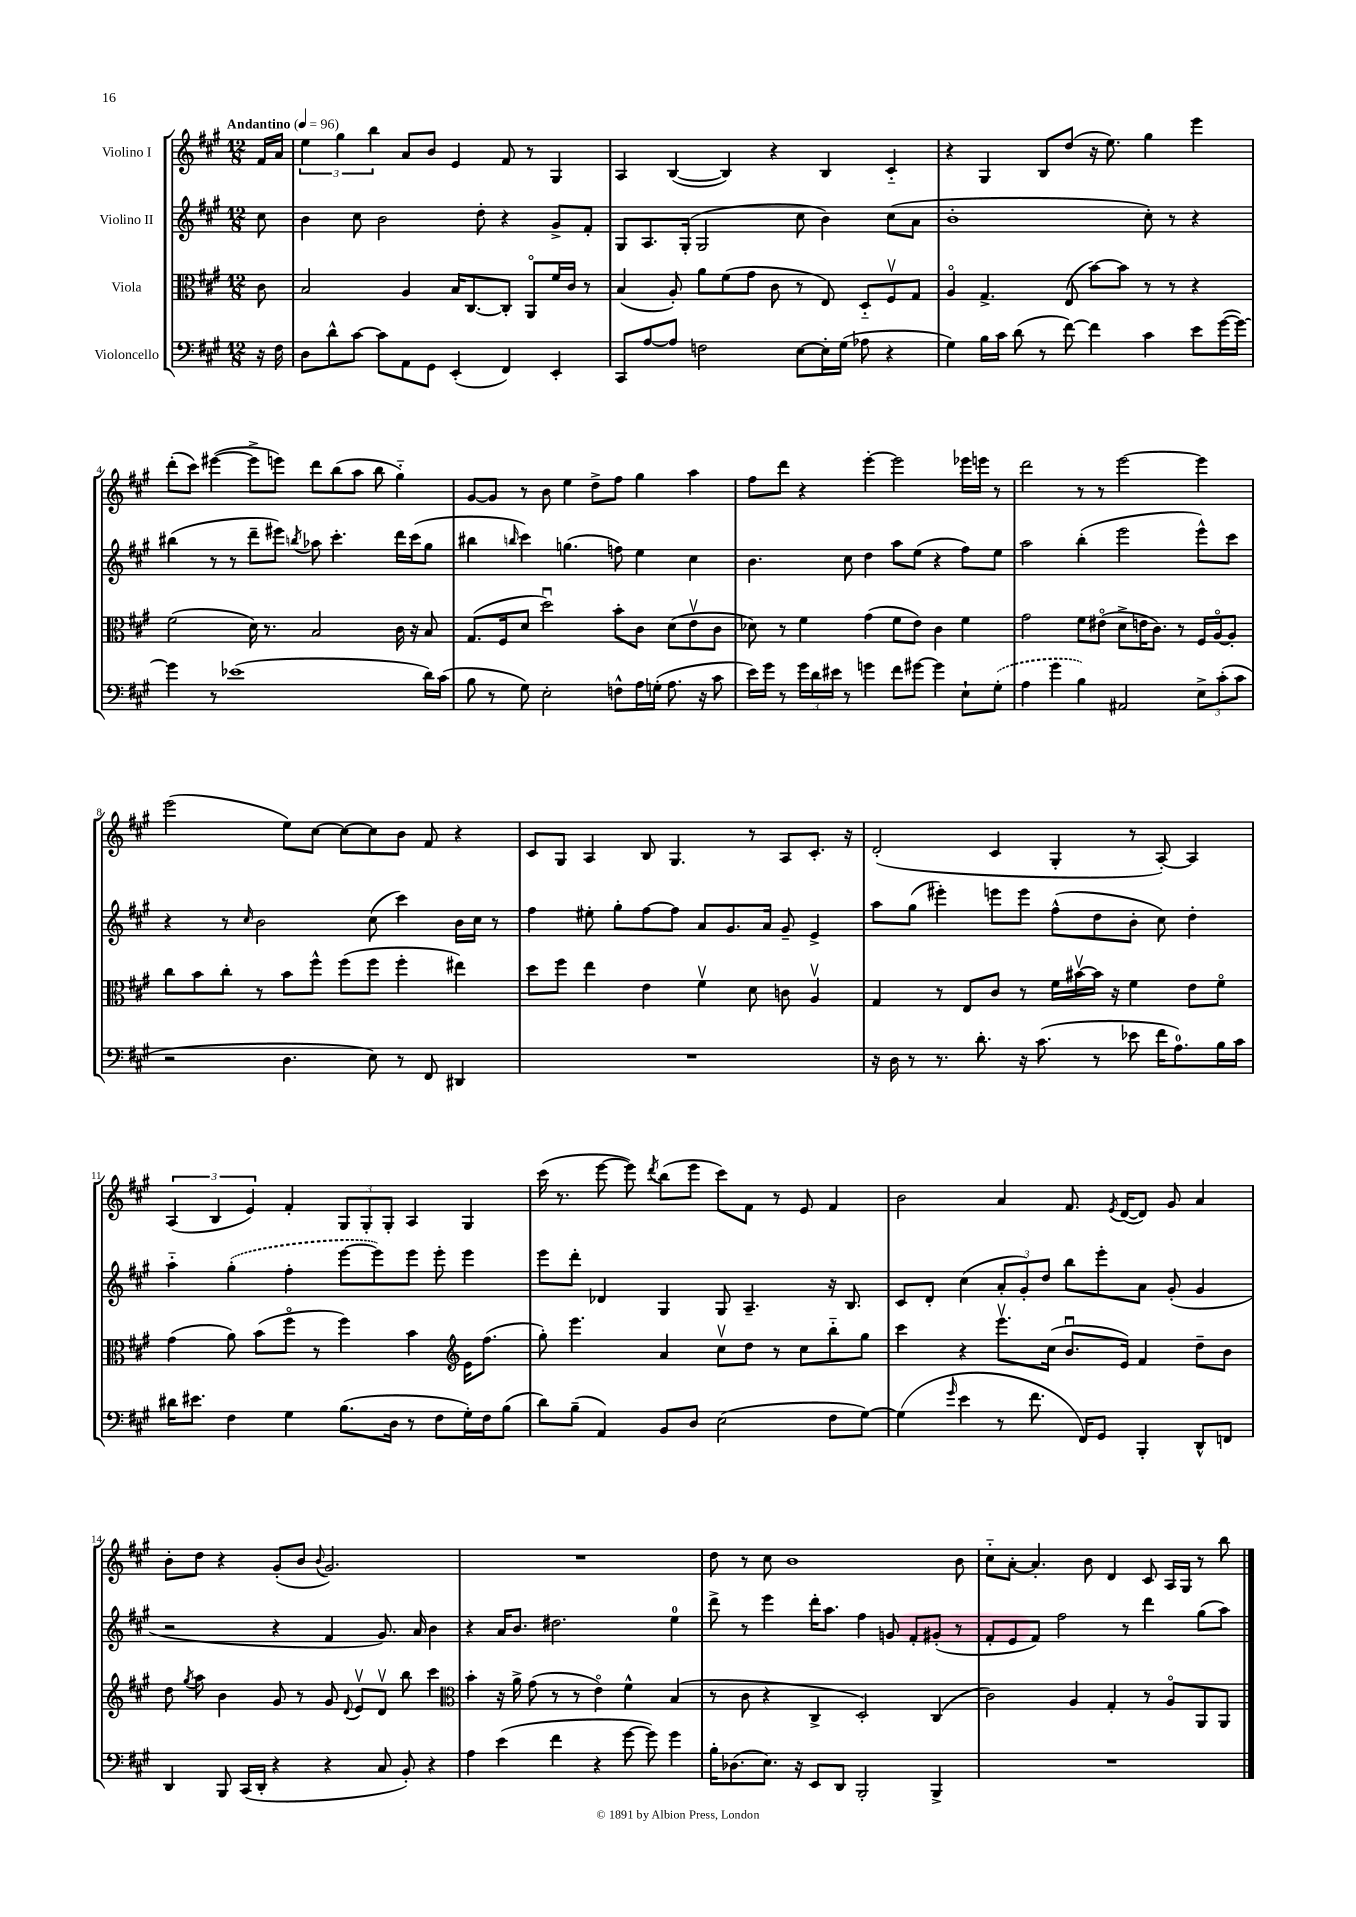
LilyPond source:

<<
\new StaffGroup <<
\new Staff = "s0" \with { instrumentName = "Violino I" } {
    \clef treble \key a \major \numericTimeSignature \time 12/8 \partial 8 \tempo "Andantino" 4 = 96
    \autoBeamOff fis'16[ a'16] |
    \tuplet 3/2 { e''4 gis''4 b''4 } a'8[ b'8] e'4 fis'8 r8 gis4 |
    a4 b4~( b4) r4 b4 cis'4-_ |
    r4 gis4 b8[ d''8]( r16 e''8.) gis''4 e'''4 |
    d'''8[-.( cis'''8]) eis'''4~( eis'''8[-> e'''8]) d'''8[ b''8( a''8] b''8 gis''4-_) |
    gis'8[~ gis'8] r8 b'8 e''4 d''8[-> fis''8] gis''4 a''4 |
    fis''8[ d'''8] r4 e'''4~-. e'''2 ees'''16[ e'''16] r8 |
    d'''2 r8 r8 e'''2~ e'''4 |
    e'''2( e''8[) cis''8]~ cis''8[~ cis''8 b'8] fis'8 r4 |
    cis'8[ gis8] a4 b8 gis4. r8 a8[ cis'8.]-. r16 |
    d'2-.( cis'4 gis4-. r8 a8~-.) a4 |
    \tuplet 3/2 { a4( b4 e'4) } fis'4-. \tuplet 3/2 { gis8[ gis8-. gis8]-. } a4 gis4 |
    cis'''16( r8. e'''8~ e'''8) \acciaccatura { d'''8 } b''8[( e'''8] cis'''8[) fis'8] r8 e'8 fis'4 |
    b'2 a'4 fis'8. \acciaccatura { e'8 } d'16[~( d'8]) gis'8 a'4 |
    b'8[-. d''8] r4 gis'8[-.( b'8] \appoggiatura { b'8 } gis'2.) |
    R1. |
    d''8 r8 cis''8 b'1 b'8 |
    cis''8[-_ a'8]~-. a'4.-. b'8 d'4 cis'8 a16[ gis16] r8 b''8 \bar "|." |
}
\new Staff = "s1" \with { instrumentName = "Violino II" } {
    \clef treble \key a \major \numericTimeSignature \time 12/8 \partial 8
    \autoBeamOff cis''8 |
    b'4 cis''8 b'2 d''8-. r4 gis'8[-> fis'8]-. |
    gis8[ a8. gis16]-.( gis2 cis''8 b'4) cis''8[( a'8] |
    b'1-. cis''8-.) r8 r4 |
    bis''4( r8 r8 d'''8[-- eis'''8]) \acciaccatura { b''8 } aes''8 cis'''4.-. d'''16[ cis'''16( gis''8] |
    bis''4 \grace { b''16 } cis'''4) g''4.( f''8) e''4 cis''4 |
    b'4. cis''8 d''4 a''8[ e''8]( r4 fis''8[) e''8] |
    a''2 b''4-.( e'''2 e'''8[-^) cis'''8] |
    r4 r8 \grace { cis''16 } b'2 cis''8( cis'''4) b'16[ cis''16] r8 |
    fis''4 eis''8-. gis''8[-. fis''8~ fis''8] a'8[ gis'8. a'16] gis'8-- e'4-> |
    a''8[ gis''8]( eis'''4-.) e'''8[ e'''8] fis''8[-^( d''8 b'8]-. cis''8) d''4-. |
    a''4-_ \once \slurDashed gis''4-.( fis''4-. e'''8[~ e'''8) e'''8] e'''8-. e'''4 |
    e'''8[ d'''8]-. des'4 gis4 gis8 a4.-- r16 b8. |
    cis'8[ d'8]-. cis''4( \tuplet 3/2 { a'8[-. gis'8-.) d''8] } b''8[ e'''8-. a'8] gis'8-.( gis'4 |
    r2 r4 fis'4 gis'8.) a'16 b'4 |
    r4 a'16[ b'8.] dis''2. e''4-0 |
    d'''8-> r8 e'''4 d'''16[-. a''8.] fis''4 g'8 fis'8[-. gis'8]-.( r8 |
    fis'8[-. e'8 fis'8]) fis''2 r8 d'''4 gis''8[( a''8]) \bar "|." |
}
\new Staff = "s2" \with { instrumentName = "Viola" } {
    \clef alto \key a \major \numericTimeSignature \time 12/8 \partial 8
    \autoBeamOff cis'8 |
    b2 a4 b16[ cis8.~ cis8]-. a,8[\flageolet fis'16 cis'16] r8 |
    b4( a8-.) a'8[ fis'8( gis'8] cis'8 r8 e8) d8[-_ fis8\upbow gis8] |
    a4\flageolet gis4.-> e8( b'8[~) b'8] r8 r8 r4 |
    fis'2( d'16) r8. b2 cis'16 r16 b8 |
    gis8.[( fis16 d'8] d''2\downbow) b'8[-. cis'8] d'8[( e'8\upbow cis'8] |
    des'8) r8 fis'4 gis'4( fis'8[ e'8]) cis'4 fis'4 |
    gis'2 fis'8[ eis'8]\flageolet( d'8[-> e'16 cis'8.]) r8 fis16[ a16~\flageolet a8]-. |
    cis''8[ b'8 cis''8]-. r8 b'8[ fis''8]-^ fis''8[( fis''8] fis''4-. eis''4) |
    d''8[ fis''8] e''4 e'4 fis'4\upbow d'8 c'8 a4\upbow |
    gis4 r8 e8[ cis'8] r8 fis'16[ bis'16~\upbow bis'16] r16 fis'4 e'8[ fis'8]\flageolet |
    gis'4( a'8) b'8[( fis''8]\flageolet r8 fis''4) b'4 \clef treble e'16[ fis''8.]( |
    gis''8-.) e'''4. a'4 cis''8[\upbow d''8] r8 cis''8[ b''8-_ gis''8] |
    cis'''4 r4 e'''8.[\upbow cis''16]( b'8.[\downbow e'16]) fis'4 d''8[-- b'8] |
    d''8 \acciaccatura { gis''8 } a''8 b'4 gis'8 r8 gis'8 \appoggiatura { d'8 } e'8[\upbow d'8]\upbow b''8 cis'''4 |
    \clef alto b'4-. r16 a'16-> gis'8( r8 r8 e'4\flageolet) fis'4-^ b4( |
    r8 cis'8 r4 cis4-> d2-.) cis4( |
    cis'2) a4 gis4-. r8 a8[\flageolet a,8 a,8] \bar "|." |
}
\new Staff = "s3" \with { instrumentName = "Violoncello" } {
    \clef bass \key a \major \numericTimeSignature \time 12/8 \partial 8
    \autoBeamOff r16 fis16 |
    d8[ d'8-^ cis'8]~ cis'8[ a,8 gis,8] e,4-.( fis,4) e,4-. |
    cis,8[ a8~ a8] f2 e8[~ e16-. gis16]( aes8 r4 |
    gis4) b16[ cis'16] d'8( r8 fis'8~) fis'4 cis'4 e'8[ gis'16~( gis'16]~) |
    gis'4 r8 ees'1( d'16[) cis'16]( |
    b8 r8 gis8) e2-. f8[-^ a16 g16]-.( a8. r16 cis'8 |
    e'16[) gis'16] r8 \tuplet 3/2 { gis'16[ d'16 eis'16] } r8 g'4 fis'8[ gis'8]~ gis'4 e8[-! \once \slurDashed gis8]-.( |
    a4 gis'4 b4) ais,2 \tuplet 3/2 { e8[-> cis'8-.( cis'8] } |
    r2 d4. e8) r8 fis,8 dis,4 |
    R1. |
    r16 d16 r8 r8. d'8.-. r16 cis'8.( r8 ees'8 fis'16[ a8.-0) b16 cis'16] |
    dis'16[ eis'8.] fis4 gis4 b8.[( d16] r8 fis8[ gis16-.) fis16 b8]( |
    d'8[) b8]--( a,4) b,8[ d8] e2( fis8[ gis8]~) |
    gis4( \grace { gis'16 } e'4 r8 fis'8. fis,16[) gis,8] b,,4-. d,8[-^ f,8] |
    d,4 b,,8 cis,16[( d,16]-. r4 r4 cis8 b,8-.) r4 |
    a4 e'4( fis'4 r4 gis'8~ gis'8) gis'4 |
    b16[-. des8.( e8.]) r16 e,8[ d,8] b,,2-. b,,4-> |
    R1. \bar "|." |
}
>>
>>
